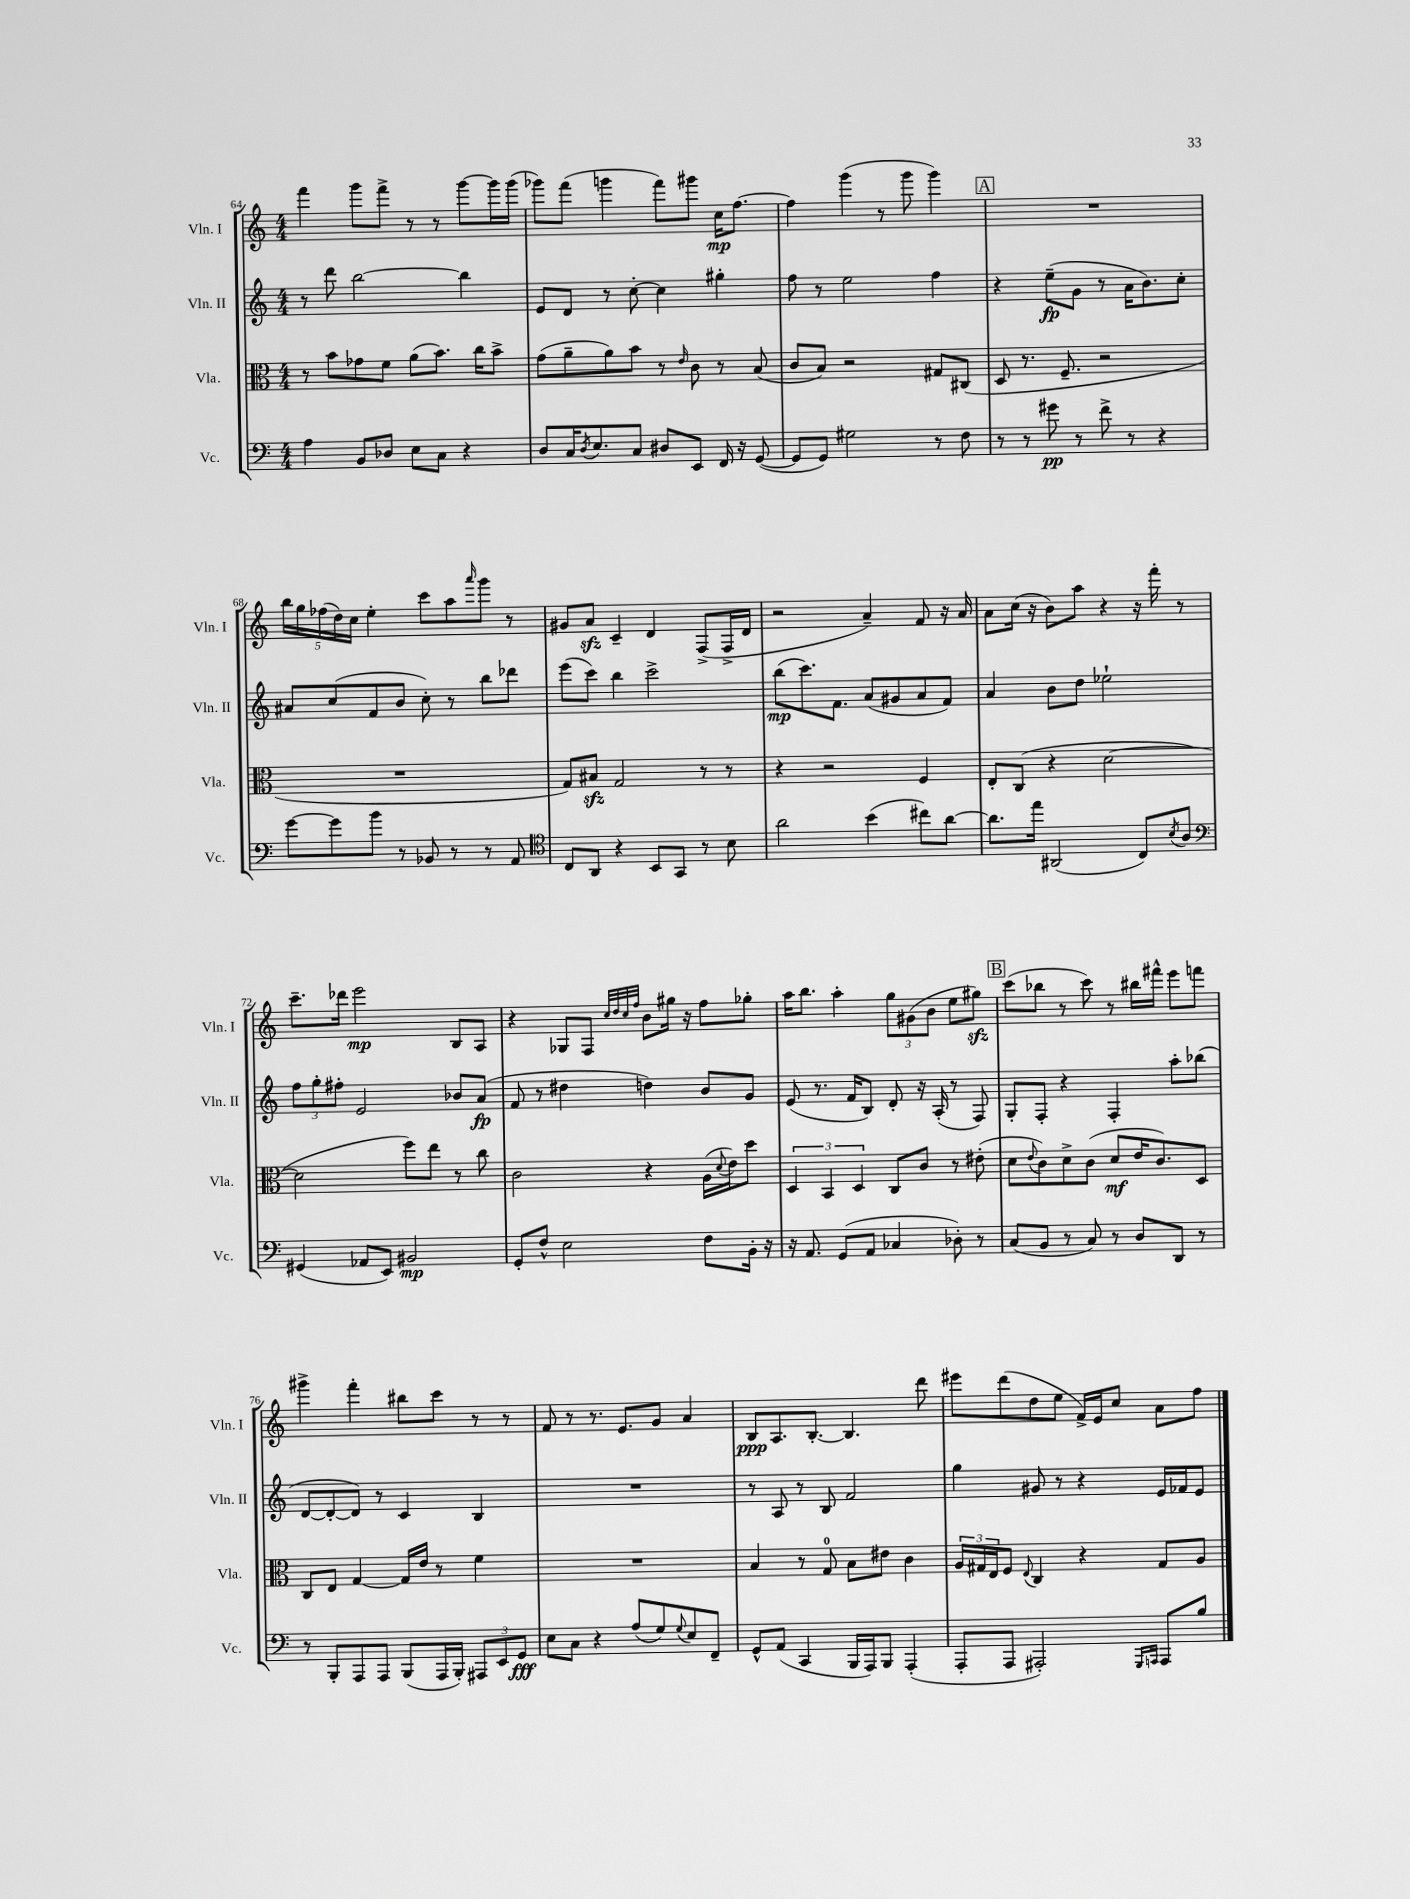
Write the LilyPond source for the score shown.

<<
\new StaffGroup <<
\new Staff = "s0" \with { instrumentName = "Vln. I" shortInstrumentName = "Vln. I" } {
    \clef treble \key c \major \numericTimeSignature \time 4/4
    f'''4 g'''8 f'''8-> r8 r8 g'''8~ g'''16 g'''16( |
    ges'''8) f'''8( g'''4 f'''8) gis'''8 c''16\mp f''8.~ |
    f''4 g'''4( r8 g'''8 g'''4) |
    \mark \markup { \box "A" } R1 |
    \tuplet 5/4 { b''16 g''16 fes''16( d''16) c''16 } e''4-. c'''8 a''8 \grace { a'''16 } g'''8 r8 |
    gis'8 a'8\sfz c'4-- d'4 f8->( f16-> d'16 |
    r2 a'4--) f'8 r16 a'16 |
    a'8 c''16( r16 b'8) a''8 r4 r16 f'''16-. r8 |
    c'''8.-- des'''16 e'''2\mp b8 a8 |
    r4 ges8 f8 \grace { c''32 d''32 c''32 f''32 } b'8 gis''16 r16 f''8 ges''8-. |
    a''16 b''8. a''4-. \tuplet 3/2 { g''8 gis'8( b'8 } e''8 gis''8\sfz) |
    \mark \markup { \box "B" } c'''8( bes''8 r8 c'''8) r8 bis''16 fis'''16-^ e'''8 f'''8 |
    gis'''4-> f'''4-. bis''8 c'''8 r8 r8 |
    f'8 r8 r8. e'8. g'8 a'4 |
    b8\ppp a8. b8.~-. b4. d'''8 |
    eis'''8 d'''8( d''8 e''8 f'16->) e'16 c''8 a'8 f''8 \bar "|." |
}
\new Staff = "s1" \with { instrumentName = "Vln. II" shortInstrumentName = "Vln. II" } {
    \clef treble \key c \major \numericTimeSignature \time 4/4
    r8 d'''8 b''2~ b''4 |
    e'8 d'8 r8 c''8~-. c''4 gis''4-. |
    f''8 r8 e''2 f''4 |
    \mark \markup { \box "A" } r4 e''8--\fp( g'8 r8 a'16 b'8.) c''8-. |
    ais'8 c''8( f'8 b'8 c''8-.) r8 b''8 des'''8 |
    e'''8( c'''8) b''4 c'''2-> |
    b''8\mp( c'''8.) f'8. a'8( gis'8 a'8 f'8) |
    a'4 b'8 d''8 ees''2-! |
    \tuplet 3/2 { f''8 g''8-. fis''8-. } e'2 bes'8 a'8\fp( |
    f'8 r8 dis''4 d''4) b'8 g'8 |
    e'8( r8. f'16 b8) d'8-. r16 a16-.( r8 f8) |
    \mark \markup { \box "B" } g8-. f8-. r4 f4-. a''8-. bes''8( |
    d'8~ d'8~-. d'8) r8 c'4 b4 |
    R1 |
    r8 a8 r8 b8 f'2 |
    g''4 gis'8 r8 r4 e'16 fes'16 e'8 \bar "|." |
}
\new Staff = "s2" \with { instrumentName = "Vla." shortInstrumentName = "Vla." } {
    \clef alto \key c \major \numericTimeSignature \time 4/4
    r8 b'8 ges'8 f'8 a'8( b'8.) c''16 b'8-> |
    g'8( a'8-- a'8) b'8 r8 \grace { e'16 } c'8 r8 b8( |
    c'8 b8) r2 gis8 cis8( |
    \mark \markup { \box "A" } d8 r8. f8.-- r2 |
    R1 |
    g8) bis8\sfz g2 r8 r8 |
    r4 r2 f4 |
    e8-. c8( r4 d'2~ |
    d'2 f''8) e''8 r8 c''8 |
    c'2 r4 a16( \appoggiatura { d'8 } e'16) d''8 |
    \tuplet 3/2 { d4 b,4 d4 } c8 c'8 r8 eis'8-.( |
    \mark \markup { \box "B" } d'8 \appoggiatura { e'8 } c'8) d'8-> c'8( d'8\mf e'16 c'8.) d8 |
    c8 e8 g4~ g16 e'16 r8 f'4 |
    R1 |
    b4 r8 g8-0 b8 eis'8 c'4 |
    \tuplet 3/2 { a16 gis16 e16 } f8 \appoggiatura { e8 } c4 r4 gis8 a8 \bar "|." |
}
\new Staff = "s3" \with { instrumentName = "Vc." shortInstrumentName = "Vc." } {
    \clef bass \key c \major \numericTimeSignature \time 4/4
    a4 b,8 des8 e8 c8 r4 |
    d8 c16 \acciaccatura { d8 } e8. c8 dis8 e,8 f,16 r16 g,8~( |
    g,8 g,8) gis2 r8 f8 |
    \mark \markup { \box "A" } r8 r8 gis'8\pp r8 f'8-> r8 r4 |
    g'8~ g'8 b'8 r8 bes,8 r8 r8 a,8 |
    \clef tenor c8 a,8 r4 b,8 g,8 r8 b8 |
    a'2 b'4( cis''8) a'8~ |
    a'8. e''16 ais,2( c8) \acciaccatura { b8 } a8 |
    \clef bass gis,4( aes,8 e,8) bis,2\mp |
    g,8-. f8-^ e2 f8 b,16-. r16 |
    r16 a,8. g,8( a,8 ces4 des8-.) r8 |
    \mark \markup { \box "B" } c8( b,8 r8 c8) r8 d8 d,8 r8 |
    r8 b,,8-. a,,8 a,,8 b,,8( a,,16 b,,16-.) \tuplet 3/2 { ais,,8 e,8 g,8\fff } |
    e8 c8 r4 a8( g8) \appoggiatura { g8 } e8 f,8-- |
    g,8-^ a,8( c,4 b,,16 a,,16) b,,8 a,,4-.( |
    a,,8-. a,,8 ais,,2-.) \grace { g,,16 a,,16 } a,,8 b8 \bar "|." |
}
>>
>>
\layout { \context { \Score currentBarNumber = #64 } }
